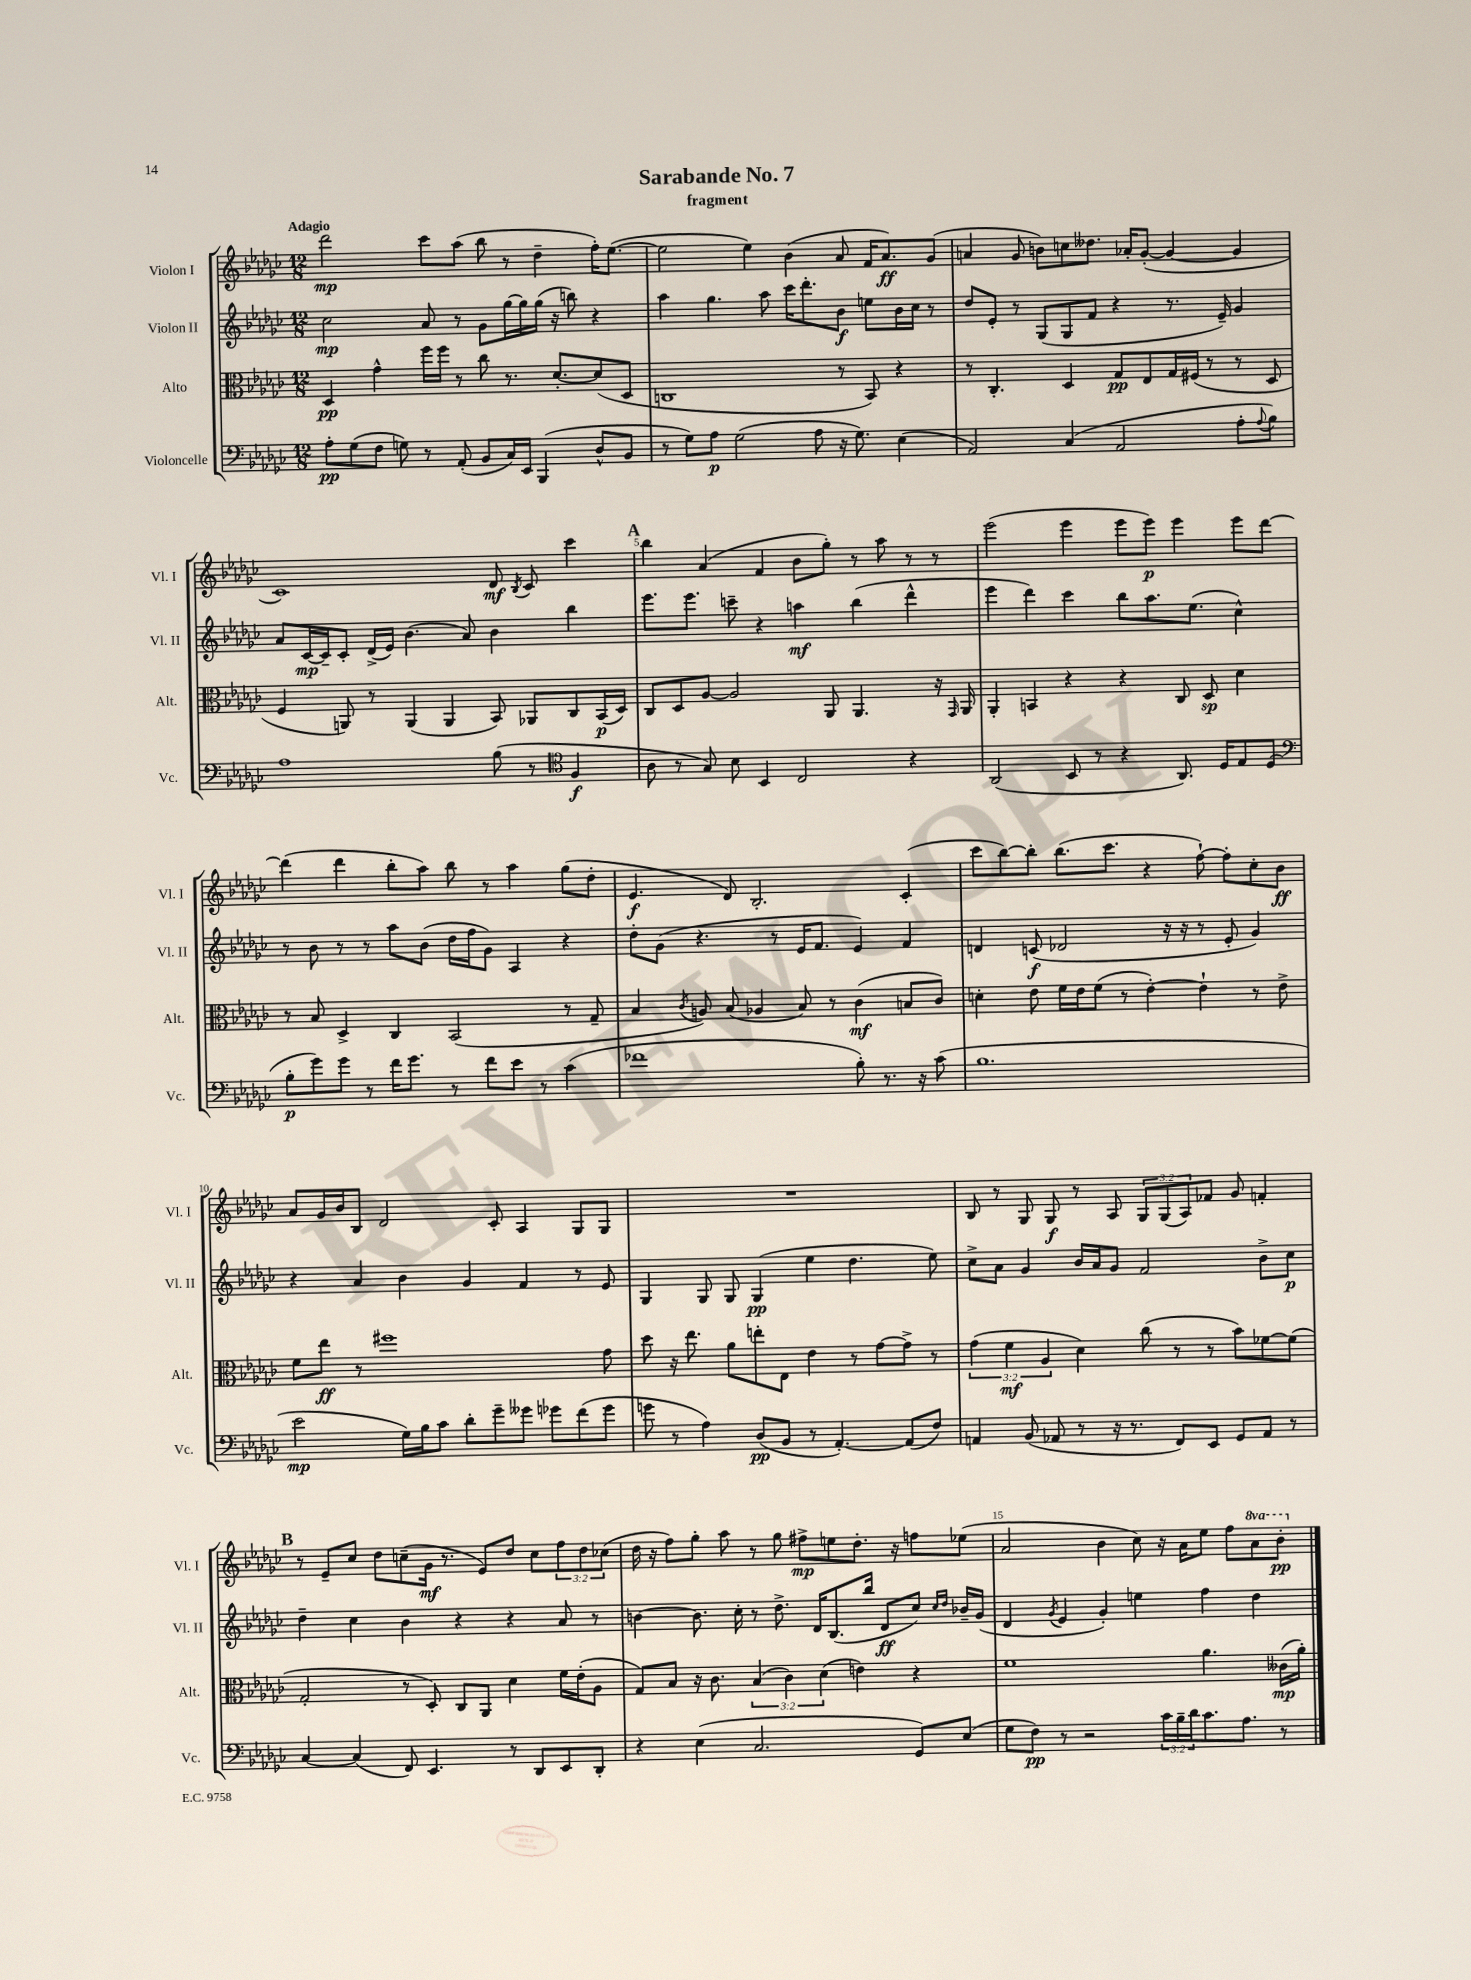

**kern	**dynam	**kern	**dynam	**kern	**dynam	**kern	**dynam
*part4	*part4	*part3	*part3	*part2	*part2	*part1	*part1
*staff4	*staff4	*staff3	*staff3	*staff2	*staff2	*staff1	*staff1
*I"Violoncelle	*	*I"Alto	*	*I"Violon II	*	*I"Violon I	*
*I'Vc.	*	*I'Alt.	*	*I'Vl. II	*	*I'Vl. I	*
*clefF4	*	*clefC3	*	*clefG2	*	*clefG2	*
*k[b-e-a-d-g-c-]	*	*k[b-e-a-d-g-c-]	*	*k[b-e-a-d-g-c-]	*	*k[b-e-a-d-g-c-]	*
*M12/8	*	*M12/8	*	*M12/8	*	*M12/8	*
=1	=1	=1	=1	=1	=1	=1	=1
!	!	!	!	!	!	!LO:TX:a:B:t=Adagio	!
8A-'\L	pp	4D-/	pp	2cc-\	mp	2ddd-\	mp
(8G-\	.	.	.	.	.	.	.
8F\J	.	4g-^^\	.	.	.	.	.
8Gn\)	.	.	.	.	.	.	.
8r	.	16ff\LL	.	8a-/	.	8ccc-\L	.
.	.	16ff\JJ	.	.	.	.	.
(8AA-'/	.	8r	.	8r	.	(8aa-\J	.
8BB-/L	.	8cc-\	.	8g-\L	.	8bb-\	.
16C-/L)	.	8.r	.	[16gg-\L	.	8r	.
16EE-/JJ	.	.	.	16gg-\]	.	.	.
(4BBB-/	.	.	.	(16gg-\JJ	.	4dd-~\	.
.	.	[8.d-'/L	.	16r	.	.	.
.	.	.	.	8bbn\)	.	.	.
8D-^^/L	.	(8d-/]	.	4r	.	16ff'\KL)	.
.	.	.	.	.	.	([8.ee-\J	.
8BB-/J	.	8D-/J	.	.	.	.	.
=2	=2	=2	=2	=2	=2	=2	=2
8r	.	1Cn	.	4aa-\	.	2ee-\]	.
8G-\L)	.	.	.	.	.	.	.
8A-\J	p	.	.	4.gg-\	.	.	.
(2G-\	.	.	.	.	.	.	.
.	.	.	.	.	.	4ee-\)	.
.	.	.	.	8aa-\	.	.	.
.	.	.	.	16ccc-\KL	.	(4b-\	.
.	.	.	.	8.ddd-'\	.	.	.
8A-\	.	.	.	.	.	.	.
16r	.	8r	.	8b-\J	f	8a-/	.
8.G-\)	.	.	.	.	.	.	.
.	.	8BB-/)	.	8een\L	.	16f/KL	.
.	.	.	.	.	.	8.a-/)	ff
(4E-\	.	4r	.	16b-\L	.	.	.
.	.	.	.	16cc-\JJ	.	.	.
.	.	.	.	8r	.	(8g-/J	.
=3	=3	=3	=3	=3	=3	=3	=3
2AA-/)	.	8r	.	8dd-/L	.	4an/	.
.	.	4.C-'/	.	8e-'/J	.	.	.
.	.	.	.	8r	.	8g-/	.
.	.	.	.	(8G-/L	.	8bn\L)	.
(4C-/	.	4D-/	.	8G-/	.	8ccn\	.
.	.	.	.	8f/J	.	8.dd--X\J	.
2AA-/	.	8G-/L	pp	4r	.	.	.
.	.	.	.	.	.	16a-X'/KL	.
.	.	8E-/	.	.	.	([8g-'/J	.
.	.	16G-/L	.	8.r	.	4g-/_	.
.	.	(16F#X/JJ	.	.	.	.	.
.	.	8r	.	.	.	.	.
.	.	.	.	16e-~/)	.	.	.
8A-'\L	.	8r	.	4g-/	.	4g-/]	.
8qqA-/	.	.	.	.	.	.	.
8B-\J)	.	8D-/	.	.	.	.	.
!!LO:LB:g=z
=4	=4	=4	=4	=4	=4	=4	=4
1A-	.	4F/	.	8a-/L	.	1c-)	.
.	.	.	.	[16c-/L	mp	.	.
.	.	.	.	16c-~/J]	.	.	.
.	.	8AAn/)	.	8c-'/J	.	.	.
.	.	8r	.	(16d-^/LL	.	.	.
.	.	.	.	16e-/JJ)	.	.	.
.	.	(4AA/	.	(4.b-\	.	.	.
.	.	4AA/	.	.	.	.	.
.	.	.	.	8a-/)	.	.	.
(8B-\	.	8BB-/)	.	4b-\	.	8d-/	mf
.	.	.	.	.	.	8qB-/	.
8r	.	8AA-X/L	.	.	.	8c-/	.
*clefC4	*	*	*	*	*	*	*
4F/	f	8C-/	.	4bb-\	.	4ccc-\	.
.	.	(16BB-/L	p	.	.	.	.
.	.	16D-/JJ)	.	.	.	.	.
!!LO:REH:place=s1:t=A
=5	=5	=5	=5	=5	=5	=5	=5
8A-\	.	8C-/L	.	8.eee-\L	.	4bb-\	.
8r	.	8D-/	.	.	.	.	.
.	.	.	.	8.eee-\J	.	.	.
8G-/)	.	[8A-/J	.	.	.	(4a-/	.
8B-\	.	2A-/]	.	8cccn~\	.	.	.
4BB-/	.	.	.	4r	.	4f/	.
2C-/	.	.	.	4aan\	mf	8b-\L	.
.	.	8AA-/	.	.	.	8gg-'\J)	.
.	.	4.AA-/	.	(4bb-\	.	8r	.
.	.	.	.	.	.	8aa-\	.
4r	.	.	.	4ddd-^^\	.	8r	.
.	.	16r	.	.	.	8r	.
.	.	16qqGG-/	.	.	.	.	.
.	.	16AA-/	.	.	.	.	.
=6	=6	=6	=6	=6	=6	=6	=6
(2AA-/	.	4AA-'/	.	4eee-\	.	(2eee-\	.
.	.	4BBn/	.	4ddd-\)	.	.	.
8BB-/	.	4r	.	4ccc-\	.	4eee-\	.
8r	.	.	.	.	.	.	.
4r	.	4r	.	8bb-\L	.	8eee-\L	.
.	.	.	.	8.aa-\	.	8eee-\J)	p
8.AA-/)	.	8C-/	.	.	.	4eee-\	.
.	.	.	.	(8.ee-\J	.	.	.
.	.	8D-/	sp	.	.	.	.
16D-/KL	.	.	.	.	.	.	.
8E-/	.	4d-\	.	4cc-^^\)	.	8eee-\L	.
(8D-/J	.	.	.	.	.	[8ddd-\J	.
!!LO:LB:g=z
=7	=7	=7	=7	=7	=7	=7	=7
*clefF4	*	*	*	*	*	*	*
8B-'\L	p	8r	.	8r	.	(4ddd-\]	.
8g-\)	.	8B-/	.	8b-\	.	.	.
8g-\J	.	4D-^/	.	8r	.	4ddd-\	.
8r	.	.	.	8r	.	.	.
16f\KL	.	4C-/	.	8aa-\L	.	8bb-'\L	.
8.g-\J	.	.	.	.	.	.	.
.	.	.	.	(8b-\J	.	8aa-\J)	.
8r	.	(2BB-/	.	16dd-\LL	.	8bb-\	.
.	.	.	.	16ff\J	.	.	.
8f\L	.	.	.	8g-\J)	.	8r	.
8e-\J	.	.	.	4A-/	.	4aa-\	.
8r	.	.	.	.	.	.	.
(4c-\	.	8r	.	4r	.	(8gg-\L	.
.	.	8G-~/	.	.	.	8dd-'\J	.
=8	=8	=8	=8	=8	=8	=8	=8
1f-X	.	4B-/	.	8dd-'\L	.	4.e-/	f
.	.	.	.	(8g-\J	.	.	.
.	.	8qc-/	.	.	.	.	.
.	.	8An/)	.	4.r	.	.	.
.	.	(8B-/	.	.	.	8d-/)	.
.	.	4A-X/	.	.	.	2.B-'/	.
.	.	.	.	8r	.	.	.
.	.	8B-/)	.	16e-/KL	.	.	.
.	.	.	.	8.f/J	.	.	.
.	.	8r	.	.	.	.	.
8B-'\)	.	(4c-\	mf	4e-/)	.	.	.
8.r	.	.	.	.	.	.	.
.	.	8Bn/L	.	4f/	.	(4c-'/	.
16r	.	.	.	.	.	.	.
(8c-\	.	8c-/J)	.	.	.	.	.
=9	=9	=9	=9	=9	=9	=9	=9
1.B-	.	4dn'\	.	4dn/	.	8ccc-\L	.
.	.	.	.	.	.	[8bb-\)	.
.	.	8e-\	.	(8cn/	f	8bb-'\J]	.
.	.	16f\LL	.	2d-X/	.	(8.bb-\L	.
.	.	16e-\J	.	.	.	.	.
.	.	(8f\J	.	.	.	.	.
.	.	.	.	.	.	8.ccc-\J	.
.	.	8r	.	.	.	.	.
.	.	[4e-'\)	.	.	.	4r	.
.	.	.	.	16r	.	.	.
.	.	.	.	16r	.	.	.
.	.	4e-`\]	.	8r	.	[8ff`\)	.
.	.	.	.	8e-'/	.	8ff'\L]	.
.	.	8r	.	4g-/)	.	8cc-'\	.
.	.	8e-^\	.	.	.	8b-\J	ff
!!LO:LB:g=z
=10	=10	=10	=10	=10	=10	=10	=10
2e-\	mp	8f\L	.	4r	.	8a-/L	.
.	.	8ee-\J	ff	.	.	16g-/L	.
.	.	.	.	.	.	16b-/J	.
.	.	8r	.	4a-/	.	8B-/J	.
.	.	1ff#X	.	.	.	2d-/	.
16G-\LL)	.	.	.	4b-\	.	.	.
16B-\J	.	.	.	.	.	.	.
8c-\J	.	.	.	.	.	.	.
8d-'\L	.	.	.	4g-/	.	.	.
8g-~\	.	.	.	.	.	8c-'/	.
8g--X\J	.	.	.	4f/	.	4A-/	.
8g-X\L	.	.	.	.	.	.	.
(8f\	.	.	.	8r	.	8G-/L	.
8g-\J	.	8g-\	.	8e-/	.	8G-/J	.
=11	=11	=11	=11	=11	=11	=11	=11
8gn\	.	8dd-\	.	4G-/	.	1.r	.
8r	.	16r	.	.	.	.	.
.	.	8.ee-\	.	.	.	.	.
4A-\)	.	.	.	8G-/	.	.	.
.	.	8a-\L	.	8G-/	.	.	.
(8D-/L	pp	8een'\	.	(4G-/	pp	.	.
8BB-/J	.	8E-\J	.	.	.	.	.
8r	.	4e-\	.	4ee-\	.	.	.
[4.AA-'/)	.	.	.	.	.	.	.
.	.	8r	.	4.dd-\	.	.	.
.	.	[8g-\L	.	.	.	.	.
(8AA-/L]	.	8g-^\J]	.	.	.	.	.
8F/J)	.	8r	.	8ee-\)	.	.	.
=12	=12	=12	=12	=12	=12	=12	=12
4AAn/	.	(6g-\	.	8cc-^\L	.	8B-/	.
.	.	.	.	8a-\J	.	8r	.
.	.	6f\	mf	.	.	.	.
(8BB-/	.	.	.	4g-/	.	8G-/	.
.	.	6A-/	.	.	.	.	.
8AA-X/	.	.	.	.	.	8G-/	f
8r	.	4d-\)	.	16b-/LL	.	8r	.
.	.	.	.	16a-/J	.	.	.
16r	.	.	.	8g-/J	.	8A-/	.
8.r	.	.	.	.	.	.	.
.	.	(8cc-\	.	2f/	.	12G-/L	.
.	.	.	.	.	.	(12G-/	.
8FF/L)	.	8r	.	.	.	.	.
.	.	.	.	.	.	12A-/)	.
8EE-/J	.	8r	.	.	.	8f-X/J	.
8GG-/L	.	8b-\L)	.	.	.	8g-/	.
8AA-/J	.	[8f-X\	.	8b-^\L	.	4fn'/	.
8r	.	(8f-\J]	.	8cc-\J	p	.	.
!!LO:LB:g=z
!!LO:REH:place=s1:t=B
=13	=13	=13	=13	=13	=13	=13	=13
[4C-/	.	2G-'/	.	4dd-~\	.	8r	.
.	.	.	.	.	.	8e-~/L	.
(4C-/]	.	.	.	4cc-\	.	8cc-/J	.
.	.	.	.	.	.	8dd-\L	.
8FF/)	.	8r	.	4b-\	.	(8ccn~\	.
4.EE-/	.	8D-'/)	.	.	.	16g-\Jk	mf
.	.	.	.	.	.	8.r	.
.	.	8C-/L	.	4r	.	.	.
.	.	8AA-/J	.	.	.	8e-/L)	.
8r	.	4d-\	.	4r	.	8dd-/J	.
8DD-/L	.	.	.	.	.	8cc\L	.
8EE-/	.	16f\LL	.	8a-/	.	12ff\	.
.	.	(16e-'\J	.	.	.	.	.
.	.	.	.	.	.	12dd-\	.
8DD-'/J	.	8A-\J	.	8r	.	.	.
.	.	.	.	.	.	(12cc-X\J	.
=14	=14	=14	=14	=14	=14	=14	=14
4r	.	8G-/L)	.	[4bn\	.	16dd-\	.
.	.	.	.	.	.	16r	.
.	.	8B-/J	.	.	.	8ff\L)	.
(4E-\	.	16r	.	8.b\]	.	8gg-'\J	.
.	.	8.c-\	.	.	.	.	.
.	.	.	.	.	.	8aa-\	.
.	.	.	.	16cc-'\	.	.	.
2.C-/	.	(6B-/	.	8r	.	8r	.
.	.	.	.	8.dd-^\	.	8gg-\	.
.	.	6c-\)	.	.	.	.	.
.	.	.	.	.	.	8ff#X^\L	mp
.	.	.	.	16d-/KL	.	.	.
.	.	(6d-\	.	.	.	.	.
.	.	.	.	(8.B-/	.	8een\	.
.	.	4en\)	.	.	.	8.dd-'\J	.
.	.	.	.	16bb-/Jk	.	.	.
.	.	.	.	8d-/L	ff	.	.
.	.	.	.	.	.	16r	.
8GG-/L)	.	4r	.	8cc-/J)	.	8ffn\L	.
.	.	.	.	16qqcc-/LL	.	.	.
.	.	.	.	16qqdd-/JJ	.	.	.
(8E-/J	.	.	.	16b-X~/LL	.	(8ee-X\J	.
.	.	.	.	(16g-/JJ	.	.	.
=15	=15	=15	=15	=15	=15	=15	=15
8G-\L	.	1f	.	4d-/	.	2a-/	.
8F\J)	pp	.	.	.	.	.	.
.	.	.	.	8qg-/	.	.	.
8r	.	.	.	4e-/	.	.	.
2r	.	.	.	.	.	.	.
.	.	.	.	4g-'/)	.	4b-\	.
.	.	.	.	4een\	.	8cc-\)	.
24c-\LL	.	.	.	.	.	16r	.
24B-~\	.	.	.	.	.	.	.
.	.	.	.	.	.	16a-\KL	.
24d-\J	.	.	.	.	.	.	.
8.c-\	.	4.a-\	.	4ff\	.	8ee-\J	.
.	.	.	.	.	.	8ff\L	.
8.A-\J	.	.	.	.	.	.	.
*	*	*	*	*	*	*8va	*
.	.	.	.	4dd-\	.	8aa-\	.
8r	.	(16c--X\LL	mp	.	.	8bb-'\J	pp
.	.	16a-'\JJ)	.	.	.	.	.
*	*	*	*	*	*	*X8va	*
==	==	==	==	==	==	==	==
*-	*-	*-	*-	*-	*-	*-	*-
